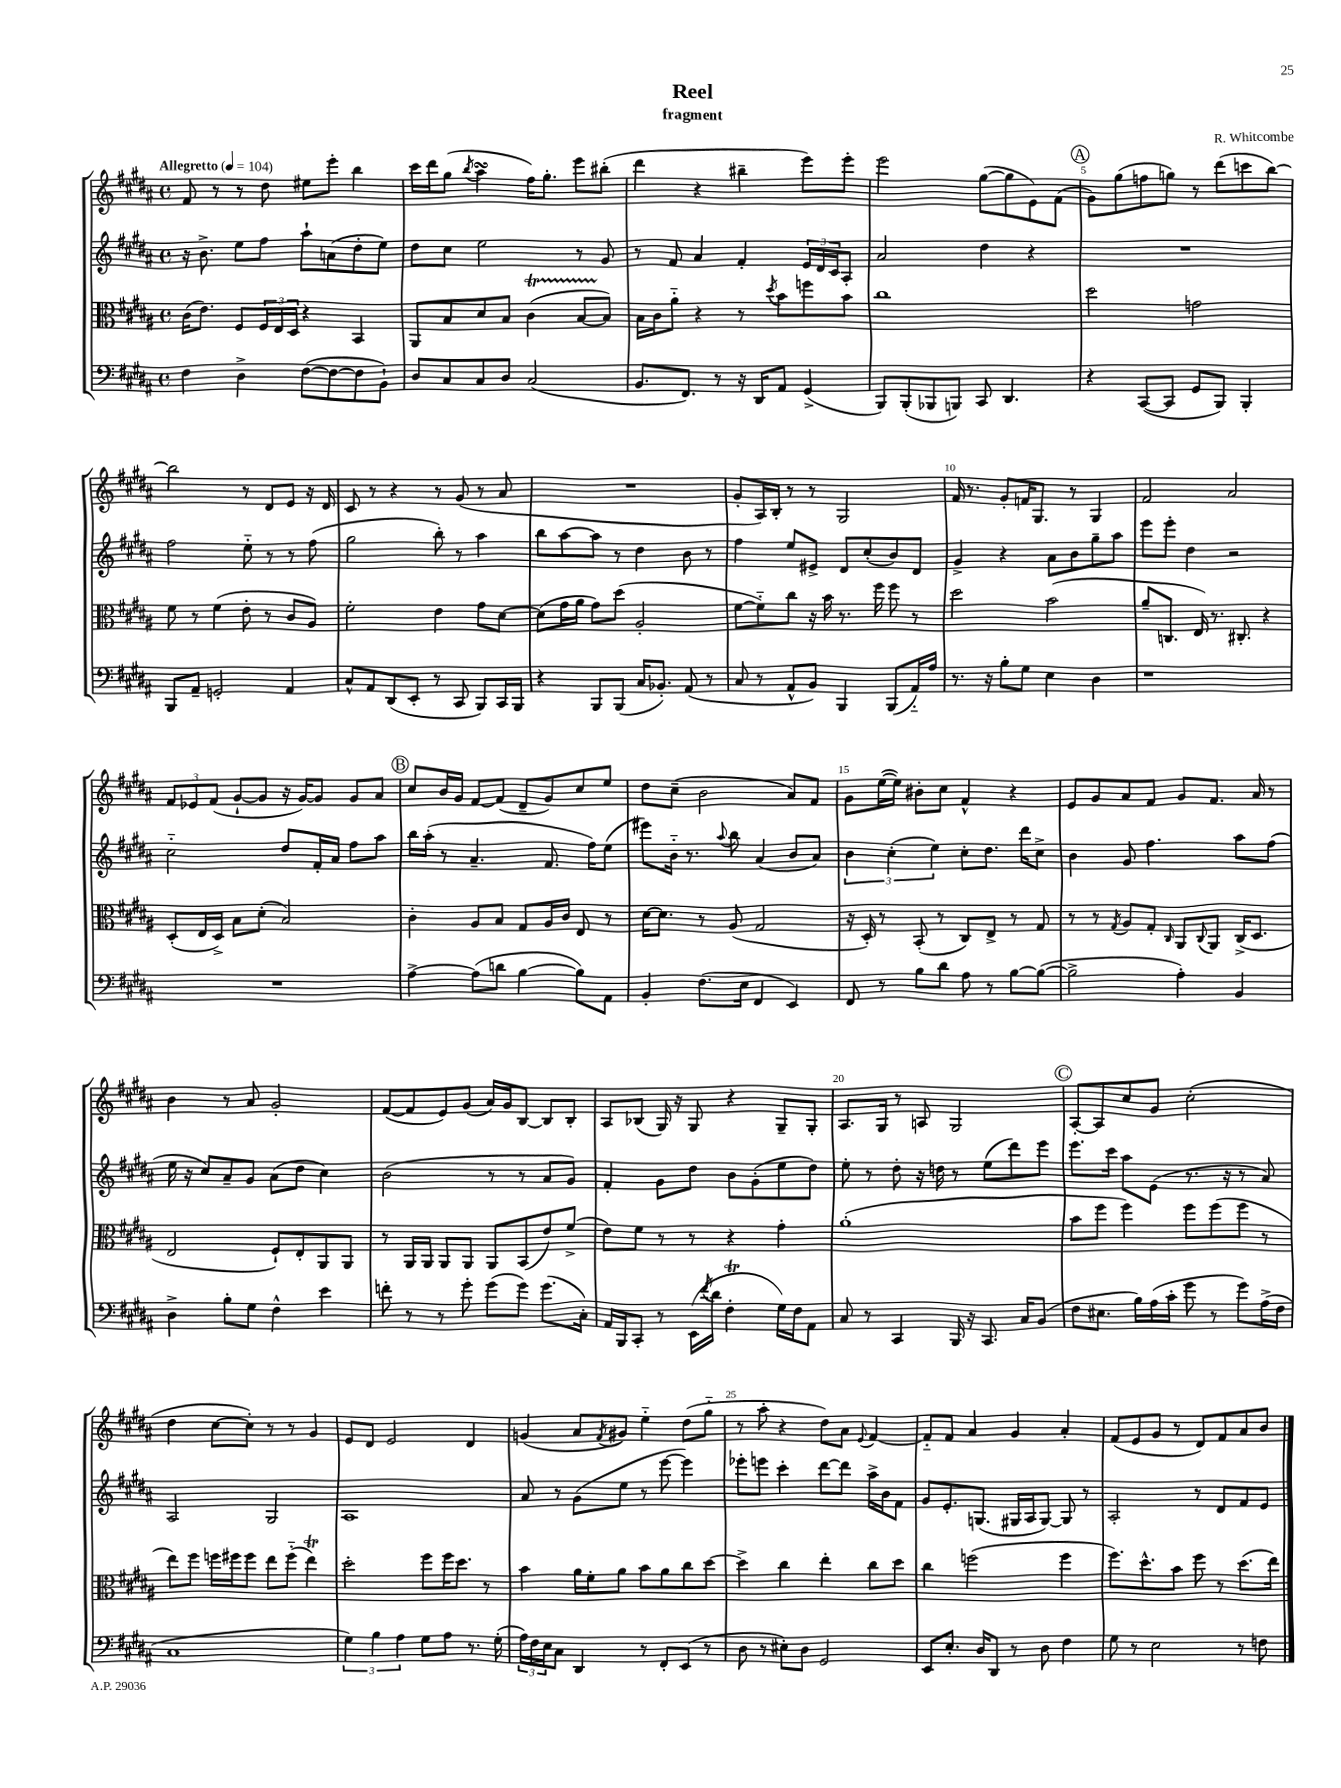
\header { title = "Reel" composer = "R. Whitcombe" subtitle = "fragment" }
<<
\new StaffGroup <<
\new Staff = "s0" {
    \clef treble \key b \major \defaultTimeSignature \time 4/4 \tempo "Allegretto" 4 = 104
    fis'8 r8 r8 dis''8 eis''8 e'''8-. b''4 |
    cis'''16 dis'''16 gis''8( \acciaccatura { b''8 } ais''4\turn fis''16) gis''8.-. e'''8 bis''8-.( |
    dis'''4 r4 bis''4-- e'''8) e'''8-. |
    e'''2 gis''8~( gis''8 e'8) fis'8( |
    \mark \markup { \circle "A" } gis'8) gis''8( f''8 g''8) r8 dis'''8( c'''8 b''8~) |
    b''2 r8 dis'8 e'8 r16 dis'16 |
    cis'8 r8 r4 r8 gis'8( r8 ais'8 |
    R1 |
    gis'8-. ais16) b16-. r8 r8 gis2 |
    fis'16 r8. gis'8-. f'16 gis8. r8 gis4 |
    fis'2 ais'2 |
    \tuplet 3/2 { fis'8 ees'8 fis'8( } gis'8~-! gis'8 r16 gis'16~) gis'8 gis'8 ais'8 |
    \mark \markup { \circle "B" } cis''8 b'16 gis'16 fis'8~ fis'8( dis'8-- gis'8) cis''8 e''8 |
    dis''8 cis''8--( b'2 ais'8) fis'8 |
    gis'8 e''16~( e''16) bis'8-. cis''8 fis'4-^ r4 |
    e'8 gis'8 ais'8 fis'8 gis'8 fis'8. ais'16 r8 |
    b'4 r8 ais'8 gis'2-. |
    fis'8~( fis'8 e'8) gis'8( ais'16) gis'16 b8~ b8 b8-. |
    ais8 bes8( gis16) r16 gis8 r4 gis8-- gis8-. |
    ais8. gis16 r8 a8 gis2 |
    \mark \markup { \circle "C" } ais8~-. ais8 cis''8 gis'8 cis''2-.( |
    dis''4 cis''8~ cis''8-.) r8 r8 gis'4 |
    e'8 dis'8 e'2 dis'4 |
    g'4( ais'8 \acciaccatura { fis'8 } gis'8) e''4-_ dis''8( gis''8-_ |
    r8 ais''8-. r4 dis''8) ais'8 \appoggiatura { e'8 } fis'4~ |
    fis'8-_ fis'8 ais'4 gis'4 ais'4-. |
    fis'8( e'8 gis'8 r8 dis'8) fis'8 ais'8 b'8 \bar "|." |
}
\new Staff = "s1" {
    \clef treble \key b \major \defaultTimeSignature \time 4/4
    r16 b'8.-> e''8 fis''8 ais''8-! a'8( dis''8-. e''8) |
    dis''8 cis''8 e''2 r8 gis'8 |
    r8 fis'8 ais'4 fis'4-. \tuplet 3/2 { e'16 dis'16 cis'16 } ais8-. |
    ais'2 dis''4 r4 |
    \mark \markup { \circle "A" } R1 |
    fis''2 e''8-_ r8 r8 fis''8( |
    gis''2 b''8-.) r8 ais''4 |
    b''8 ais''8~ ais''8 r8 dis''4 b'8 r8 |
    fis''4 e''8 eis'8-> dis'8 cis''8-.( b'8) dis'8 |
    gis'4-> r4 ais'8 b'8 gis''8-- ais''8 |
    e'''8 e'''8-. dis''4 r2 |
    cis''2-_ dis''8 fis'16-. ais'16 fis''8 ais''8 |
    \mark \markup { \circle "B" } b''16 ais''16-.( r8 ais'4.-- fis'8. fis''16) e''8( |
    eis'''8) b'16-_ r8. \appoggiatura { ais''8 } b''8 ais'4( b'8 ais'8) |
    \tuplet 3/2 { b'4 cis''4-.( e''4) } cis''8-. dis''8. dis'''16 cis''8-> |
    b'4 gis'8 fis''4. ais''8 fis''8( |
    e''16 r16 cis''8) ais'8-- gis'8 ais'8( dis''8 cis''4) |
    b'2( r8 r8 ais'8 gis'8) |
    fis'4-. gis'8 dis''8 b'8 gis'8-.( e''8 dis''8) |
    e''8-. r8 dis''8-. r16 d''16 r8 e''8( dis'''8) e'''8 |
    \mark \markup { \circle "C" } e'''8. cis'''16 ais''8 e'8( r8. r16 r8 ais'8) |
    ais2 gis2 |
    ais1 |
    ais'8 r8 gis'8( e''8 r8 e'''8~ e'''4) |
    ees'''8-. e'''8 cis'''4-. dis'''8~ dis'''8 ais''16-> b'16 fis'8 |
    gis'8 e'8.-. g8.( gis16 ais16 gis8~) gis8 r8 |
    ais2-. r8 dis'8 fis'8 e'8 \bar "|." |
}
\new Staff = "s2" {
    \clef alto \key b \major \defaultTimeSignature \time 4/4
    cis'16( e'8.) fis8 \tuplet 3/2 { fis16 e16 dis16 } r4 b,4 |
    ais,8 b8 dis'8 b8 cis'4\startTrillSpan( b8~ b8\stopTrillSpan) |
    b16 cis'16 ais'8-_ r4 r8 \acciaccatura { dis''8 } b'8 f''8 b'8 |
    cis''1 |
    \mark \markup { \circle "A" } dis''2 g'2 |
    fis'8 r8 fis'4( e'8-. r8 cis'8 ais8) |
    fis'2-. e'4 gis'8 dis'8~ |
    dis'8( gis'16 ais'16 gis'8) dis''8( ais2-. |
    fis'8~ fis'8-_) cis''8 r16 b'16 r8. fis''16 fis''8 r8 |
    dis''2 b'2( |
    ais'8-- c8. e16) r8. cis8.-. r4 |
    dis8-.( e16 dis16->) b8 dis'8-.( b2) |
    \mark \markup { \circle "B" } cis'4-. ais8 b8 gis8 ais16 cis'16 e8 r8 |
    dis'16~ dis'8. r8 ais8( gis2 |
    r16 dis16-.) r8 b,8-.( r8 cis8) e8-> r8 gis8 |
    r8 r8 \acciaccatura { gis8 } ais8 gis8-. \grace { cis16 } ais,8 \appoggiatura { cis8 } ais,8 cis16->( dis8. |
    e2 fis8-!) e8-. ais,8 ais,8 |
    r8 ais,16 ais,16 ais,8 ais,8 ais,8 b,8( e'8) fis'8->( |
    e'8) fis'8 r8 r8 r4 gis'4-. |
    ais'1-.( |
    \mark \markup { \circle "C" } b'8 fis''8 fis''4) fis''8 fis''8( fis''8 r8 |
    e''8) fis''8 f''16 fis''16 fis''8 e''8 fis''8-_( e''4\trill) |
    dis''2-. fis''8 fis''16 dis''8. r8 |
    b'4 ais'16 fis'16-. ais'8 b'8 ais'8 cis''8 dis''8~ |
    dis''4-> cis''4 e''4-. cis''8 dis''8 |
    cis''4 f''2( f''4 |
    fis''8.) dis''8.-^ b'8 fis''8 r8 dis''8.( e''16) \bar "|." |
}
\new Staff = "s3" {
    \clef bass \key b \major \defaultTimeSignature \time 4/4
    fis4 dis4-> fis8~( fis8~ fis8 b,8-!) |
    dis8 cis8 cis8 dis8 cis2( |
    b,8. fis,8.) r8 r16 dis,16 ais,8 gis,4->( |
    b,,8) b,,8-.( bes,,8 b,,8) cis,8 dis,4. |
    \mark \markup { \circle "A" } r4 cis,8~( cis,8 gis,8 b,,8) b,,4-. |
    b,,8 ais,8-- g,2-. ais,4 |
    cis8-^ ais,8 dis,8( e,8-. r8 cis,8 b,,8) cis,16 b,,16 |
    r4 b,,8 b,,8( cis16 bes,8.-.) ais,8( r8 |
    cis8 r8 ais,8-^ b,8) b,,4 b,,8( ais,16-_) ais16 |
    r8. r16 b8-. gis8 e4 dis4 |
    r1 |
    R1 |
    \mark \markup { \circle "B" } ais4~-> ais8( d'8 b4~ b8) ais,8 |
    b,4-. fis8.( e16 fis,4 e,4) |
    fis,8 r8 b8 dis'8 ais8 r8 b8~ b8~( |
    b2-> ais4-.) b,4 |
    dis4-> b8-. gis8 fis4-^ e'4 |
    f'8-. r8 r8 gis'8-. gis'8( gis'8) gis'8.( cis16-.) |
    ais,16 b,,16 cis,8-. r8 e,16( \acciaccatura { fis'8 } dis'16 fis4-.\trill gis16) fis16 ais,8 |
    cis8 r8 cis,4 b,,16 r16 cis,8. cis16 b,8( |
    \mark \markup { \circle "C" } fis8 eis8. b16) ais16( cis'16-. gis'8 r8 gis'8) ais16->( fis16 |
    cis1 |
    \tuplet 3/2 { gis4) b4 ais4 } gis8 ais8 r8. gis16-.( |
    \tuplet 3/2 { ais16) fis16 e16 } cis8 dis,4 r8 fis,8-. e,8( r8 |
    dis8 r8 eis8-.) dis8 gis,2 |
    e,8 e8.-. dis16 dis,8 r8 dis8 fis4 |
    gis8 r8 e2 r8 f8 \bar "|." |
}
>>
>>
\layout { \context { \Score \override BarNumber.break-visibility = ##(#f #t #t) barNumberVisibility = #(every-nth-bar-number-visible 5) } }
